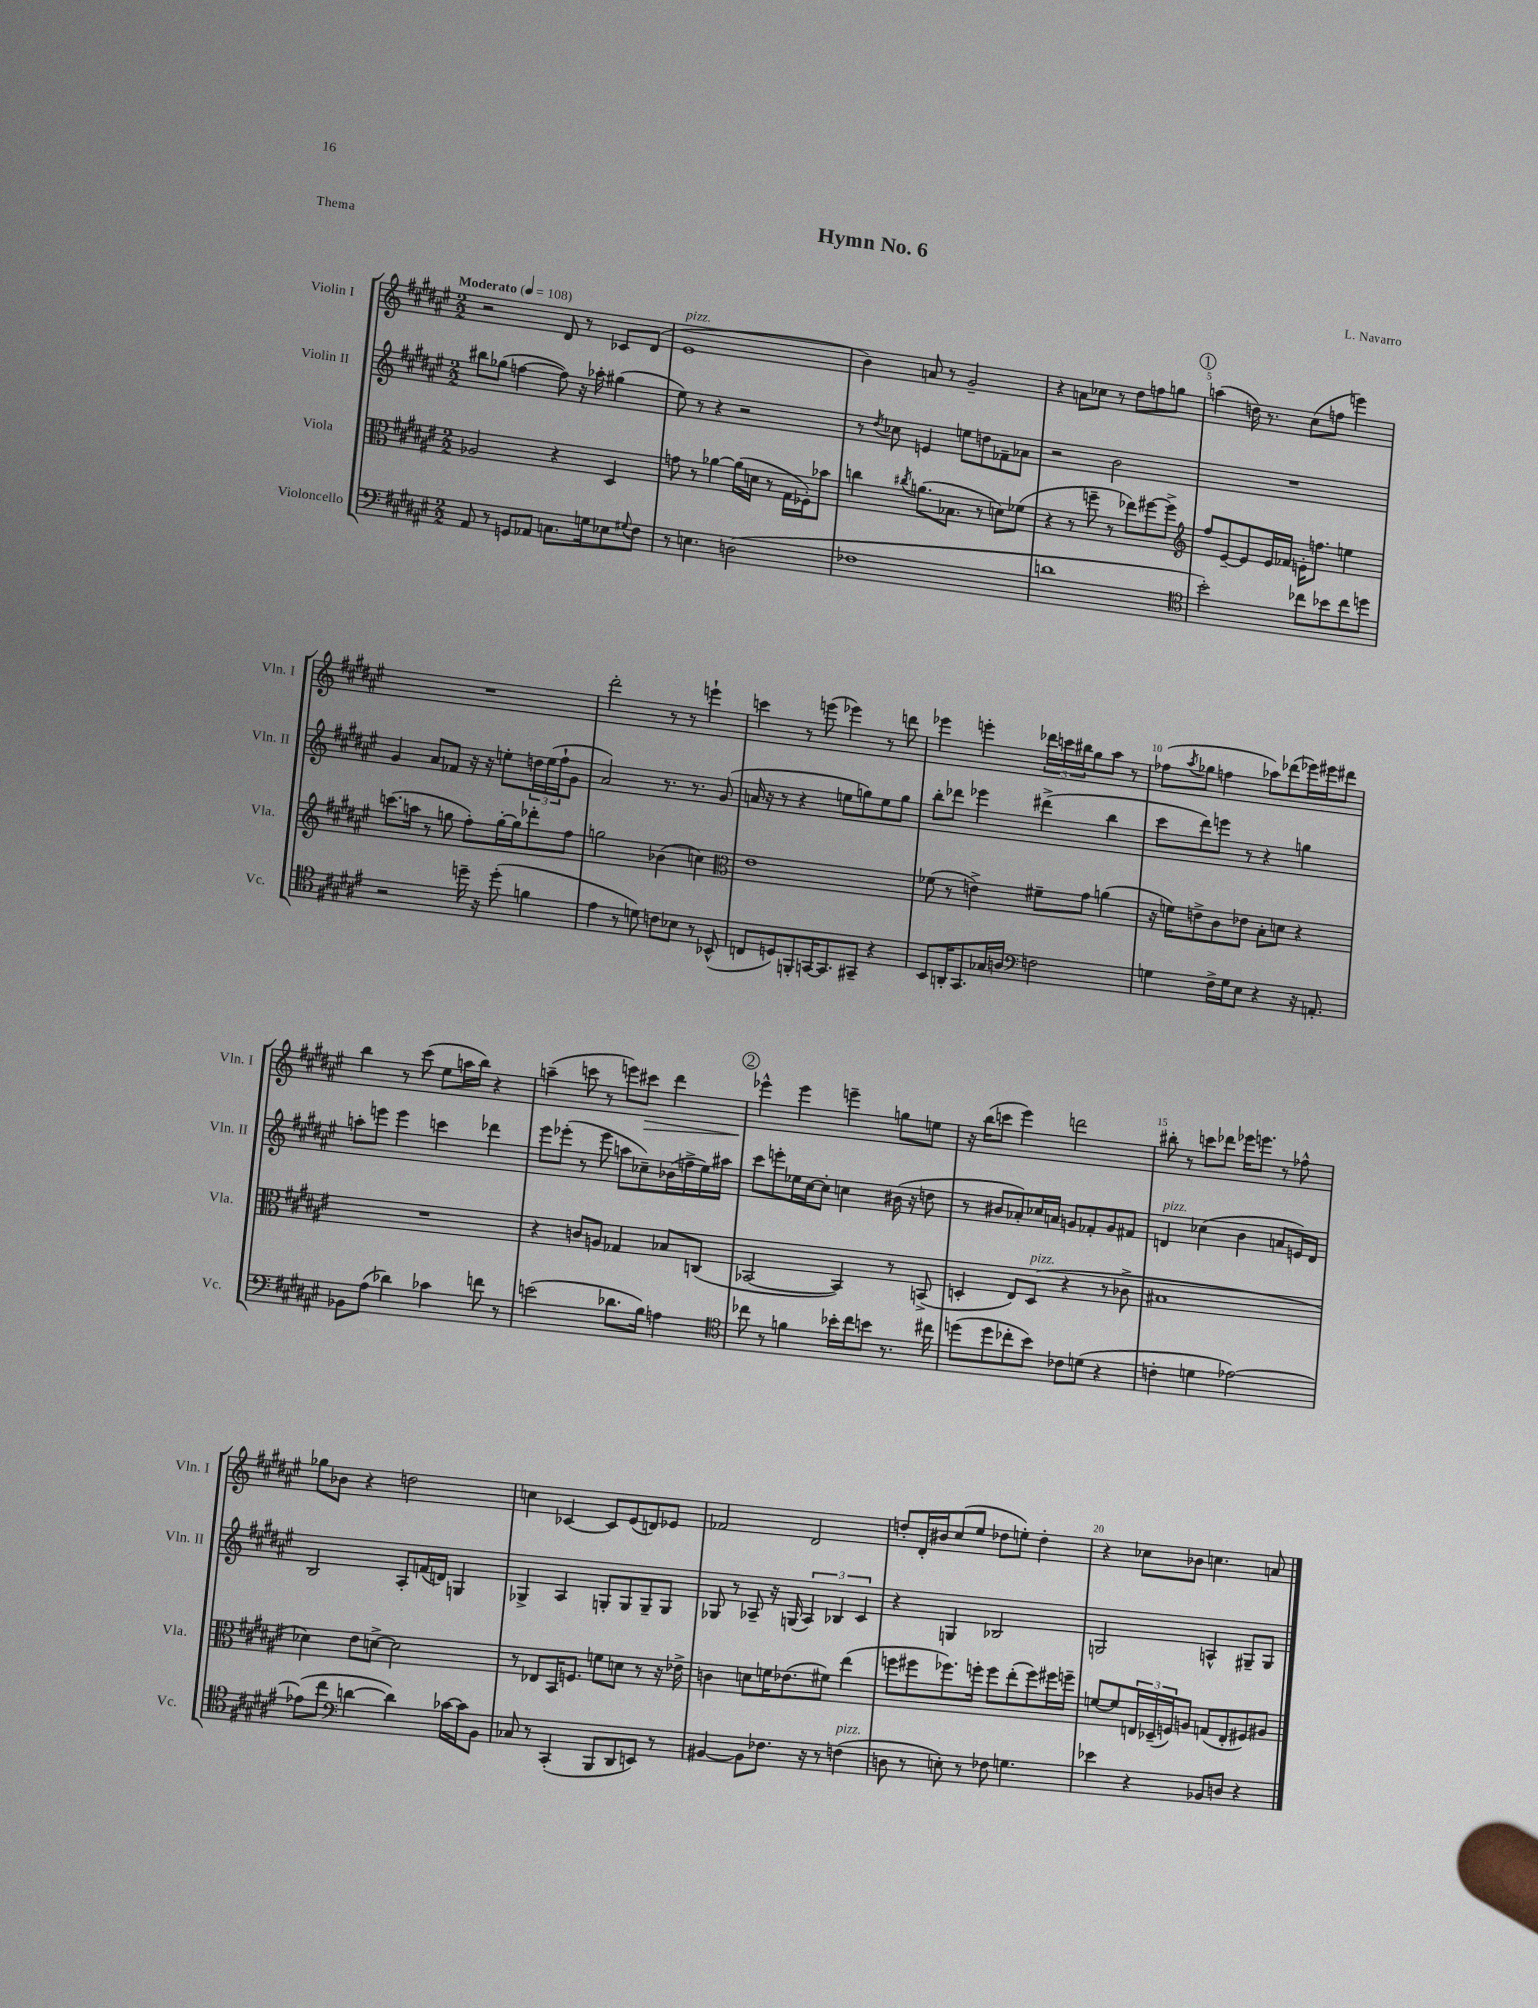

**kern	**kern	**kern	**kern
*staff4	*staff3	*staff2	*staff1
*clefF4	*clefC3	*clefG2	*clefG2
*k[f#c#g#d#a#e#]	*k[f#c#g#d#a#e#]	*k[f#c#g#d#a#e#]	*k[f#c#g#d#a#e#]
*M2/2	*M2/2	*M2/2	*M2/2
*MM108	*MM108	*MM108	*MM108
8AA#	2A-	8bb#	2r
8r	.	(8gg-	.
8GG	.	[4ff	.
8AA-	.	.	.
8.C	4r	8ff])	8d#
.	.	16r	8r
16G	.	16aa-'	.
8E-	4D#	(4gg#	8c-
8qqG#	.	.	.
8F#	.	.	(8d#
=	=	=	=
8r	8g	8ee#)	1e#
4.E	8r	8r	.
.	[4a-	4r	.
(2D	(16a-]	2r	.
.	16d	.	.
.	8r	.	.
.	16G#	.	.
.	16F-')	.	.
.	8b-	.	.
=	=	=	=
1F-	4cc	8r	4b)
.	.	8qdd#	.
.	.	8cc-	.
.	8qcc#	.	.
.	(8.a	4e	8a
.	.	.	8r
.	8.B-	.	.
.	.	8ee	2g#~
.	8r	8dd	.
.	8d)	8f-~	.
.	(8f-	8a-	.
=	=	=	=
1d	4r	2r	4r
.	8r	.	8a
.	8ff~	.	8cc-
.	8r	2b	8r
.	8ee-)	.	8dd#
.	[8ff#	.	8ff
.	8ff#^]	.	8gg
=	=	=	=
*clefC4	*clefG2	*	*
2b')	8ff#	1r	(4aa
.	[8e#~	.	.
.	8e#]	.	16dd)
.	.	.	8.r
.	16e#	.	.
.	16f-	.	.
8cc-	16e'	.	(8cc#
.	8.ff	.	.
8b-	.	.	8ff
8cc-	4ee	.	4eee)
8dd	.	.	.
=	=	=	=
2r	(8.ccc	4g#	1r
.	16aa	.	.
.	8r	8a#	.
.	8gg	8f-	.
16dd~	8ff#')	16r	.
16r	.	16r	.
(8dd'	[16gg'	8ee'	.
.	16gg]	.	.
4f	8ddd-'	24dd	.
.	.	(24ee	.
.	.	24ff#`	.
.	8ff#	8g#	.
=	=	=	=
4e#	2gg	2a#)	2ddd#'
8r	.	.	.
8d)	.	.	.
8c	(4b-	8.r	8r
8B-	.	.	8r
.	.	8.r	.
8r	4cc)	.	4eee`
(8BB-^^	.	(8g#	.
=	=	=	=
*	*clefC3	*	*
8C	1e#	16a	4ccc
.	.	16r	.
8D)	.	8r	.
8FF'	.	4r	8r
[16GG	.	.	(8eee
8.GG]	.	.	.
.	.	8ee	4eee-)
8GG#~	.	8gg)	.
4r	.	8ee	8r
.	.	8gg	8ddd
=	=	=	=
8BB	(8f-	8bb'	4eee-
16AA'	8r	8ddd-	.
8.GG#	.	.	.
.	4e^)	4eee-	4eee'
16G-	.	.	.
16A	.	.	.
*clefF4	*	*	*
2F	8f#~	(4ddd#^	24ddd-
.	.	.	24ccc
.	.	.	24bb#
.	8g#	.	8gg#
.	(4a	4bb	8aa#
.	.	.	8r
=	=	=	=
4G	16r	8ccc#	(8ff-
.	16f)	.	.
.	.	.	8qaa#
.	8e^	8ddd#)	8gg-
16F#^	8c#	8eee	4ff
16G	.	.	.
8E#	8e-	8r	.
4r	8B'	4r	8aa-)
.	8d	.	(8ddd-
16r	4r	4gg	16eee-)
8.AA'	.	.	16eee#
.	.	.	8ddd#
=	=	=	=
8BB-	1r	8aa'	4bb
(8A#	.	8eee	.
4d-)	.	4eee	8r
.	.	.	(8ccc#
4c-	.	4ccc	8ee#
.	.	.	16aa
.	.	.	16bb)
8f	.	4ddd-	4r
8r	.	.	.
=	=	=	=
(2e	4r	8eee#	(4aa~
.	.	(8eee-'	.
.	8c	8r	8ccc
.	8A	8eee-	8r
8.d-	4G-	8aa	8eee)
.	.	8cc-~)	8ccc#
16B)	.	.	.
4A	8B-	(16b-	4ddd#
.	.	16ff^	.
.	(8C	16ee#)	.
.	.	16aa#	.
=	=	=	=
*clefC4	*	*	*
8cc-	[2BB-	8ccc#	4eee-^^
8r	.	8eee'	.
4f	.	16ee-	4eee-
.	.	[16cc#	.
.	.	8cc#']	.
16b-'	4BB-])	4cc	4eee~
16cc-	.	.	.
8b	.	.	.
8.r	8r	(16b#	8gg
.	.	16r	.
.	(8BB^	8dd	8ee
16cc#	.	.	.
=	=	=	=
(8dd	4D'	8r	16r
.	.	.	(16bb
8dd	.	8b#	8ccc
8cc-'	8E#)	8a-')	4eee#)
8b)	(8D	16cc-	.
.	.	16a	.
8c-	4r	8g	2ddd
(8d	.	8f-'	.
4r	8r	8g	.
.	8c-^	8f#	.
=	=	=	=
4c'	1B#	4d	8bb#'
.	.	.	8r
4d	.	(4cc-	8ccc
.	.	.	8ddd-
[2e-)	.	4b	16eee-
.	.	.	8.eee
.	.	8a	8r
.	.	16e)	8ff-^^
.	.	16d	.
=	=	=	=
(8e-]	4d-)	2B	8gg-
8cc#	.	.	8b-
*clefF4	*	*	*
[4d	8e#	.	4r
.	[8d^	.	.
4d])	2d]	8A#'	2dd
.	.	(16f	.
.	.	16d)	.
[16c-	.	4G	.
16c-]	.	.	.
8BB	.	.	.
=	=	=	=
8C-	8r	4G-^	4cc
8r	8E-	.	.
(4CC#'	16BB	4A#	[4c-
.	8.F	.	.
8BBB	8f	8G'	8c-]
8DD#	8d	8G	(8e#
8EE)	8r	8G~	8d)
8r	16r	8G	8e-
.	16e-^	.	.
=	=	=	=
[4BB#	4c	8G-	2f-
.	.	8r	.
8BB#]	8d	8A-~	.
8.F-	16f	16r	.
.	(8.e-	(16G	.
.	.	6A-)	2d#
16r	.	.	.
8r	8f#)	.	.
.	.	6B-	.
(4F	(4ee#	.	.
.	.	6c#	.
=	=	=	=
8D	8ff	4r	8dd'
8r	8ff#	.	16d#'
.	.	.	16b#
8E')	8.ff-)	4G	(8cc#
8r	.	.	8ee#
.	16ff'	.	.
8F-	8ff	2B-	8dd-
4.G	(8ee#'	.	8ee')
.	8ff)	.	4dd-'
.	16ff#	.	.
.	16ff~	.	.
=	=	=	=
4e-	[8f	2G	4r
.	8f]	.	.
4r	24E	.	8cc-
.	(24D-~	.	.
.	24F)	.	.
.	8A	.	8b-
8BB-	(8G	4A^^	4.cc
8D	8E'	.	.
4r	8F#)	8G#~	.
.	8A#	8G#	8a
==	==	==	==
*-	*-	*-	*-
